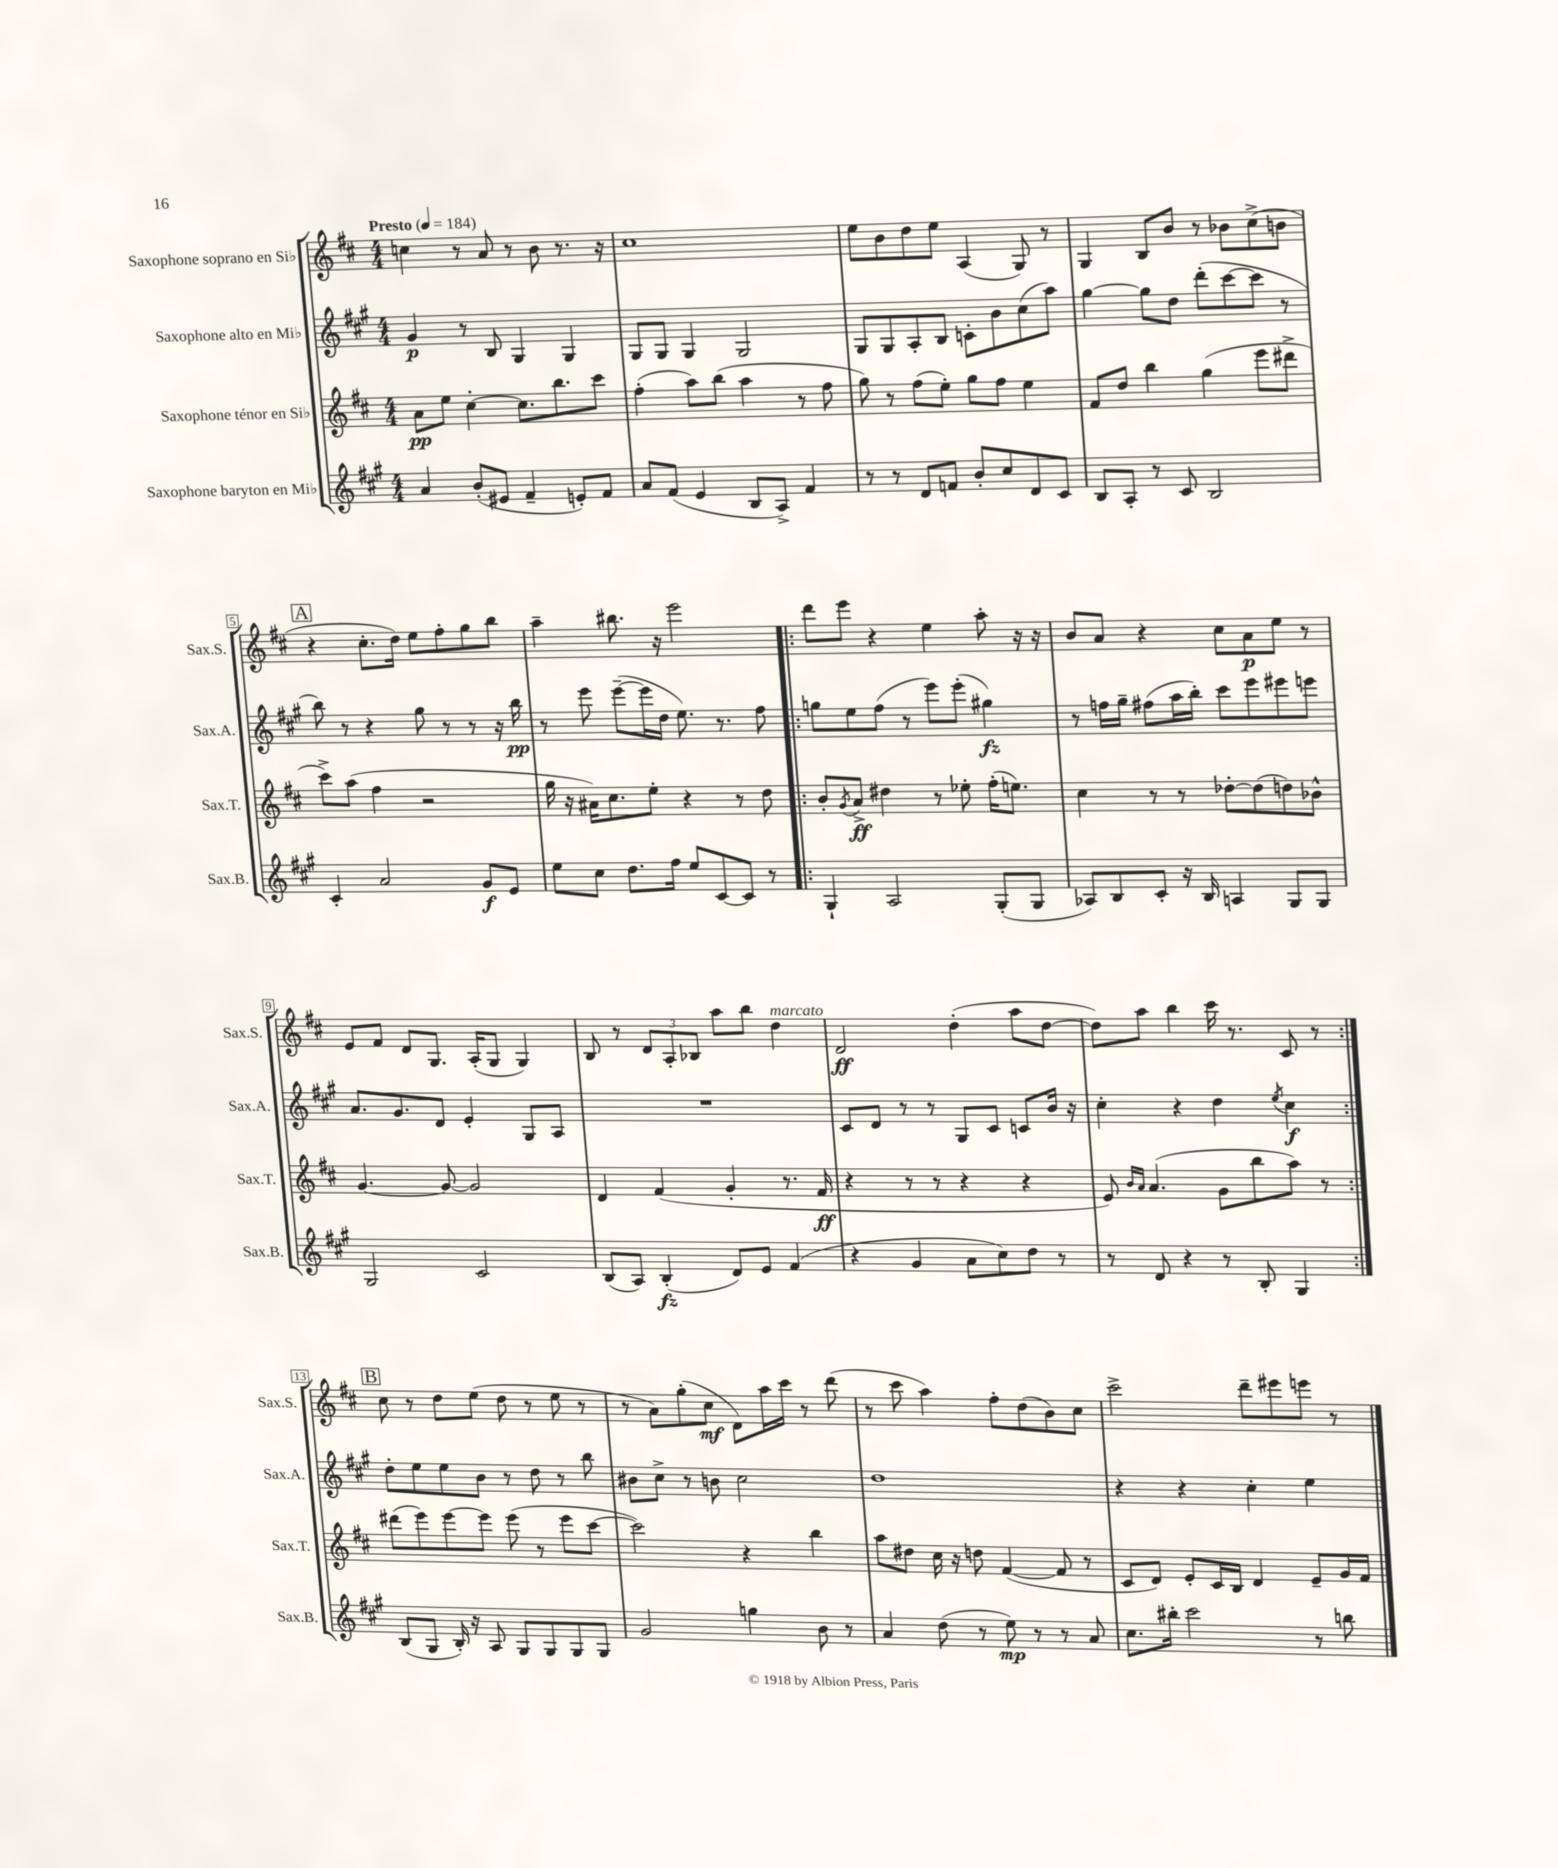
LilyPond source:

<<
\new StaffGroup <<
\new Staff = "s0" \with { instrumentName = "Saxophone soprano en Sib" shortInstrumentName = "Sax.S." } {
    \clef treble \key d \major \numericTimeSignature \time 4/4 \tempo "Presto" 4 = 184
    c''4 r8 a'8 r8 b'8 r8. r16 |
    cis''1 |
    e''8 b'8 d''8 e''8 a4( g8) r8 |
    g4 b8 b'8 r8 bes'8 cis''8->( b'8 |
    \mark \markup { \box "A" } r4 cis''8.-. d''16) e''8 fis''8-. g''8 b''8 |
    a''4-- bis''8. r16 e'''2 |
    \repeat volta 2 { d'''8 e'''8 r4 e''4 a''8-. r16 r16 |
    b'8 a'8 r4 cis''8 a'8\p e''8 r8 |
    e'8 fis'8 d'8 g8. a16-.( g8 g4) |
    b8 r8 \tuplet 3/2 { d'8 a8-. bes8 } a''8 b''8 d''4^\markup { \italic "marcato" } |
    d'2\ff d''4-.( a''8 d''8~ |
    d''8) a''8 b''4 cis'''16 r8. cis'8 r8 | }
    \mark \markup { \box "B" } cis''8 r8 d''8 e''8( d''8 r8 e''8 r8 |
    r8 a'8) g''8-.( cis''8\mf d'8) a''16 cis'''16 r8 d'''8( |
    r8 cis'''8 a''4) fis''8-. d''8( b'8) cis''8 |
    cis'''2-> d'''8-- eis'''8 e'''8 r8 \bar "|." |
}
\new Staff = "s1" \with { instrumentName = "Saxophone alto en Mib" shortInstrumentName = "Sax.A." } {
    \clef treble \key a \major \numericTimeSignature \time 4/4
    gis'4\p r8 b8 gis4 gis4 |
    gis8 gis8 gis4 gis2 |
    gis8 gis8 a8-. b8 c'8-. b'8 cis''8( a''8) |
    gis''4~ gis''8 d''8 d'''8-.( cis'''8~ cis'''8 r8 |
    \mark \markup { \box "A" } b''8) r8 r4 gis''8 r8 r8 r16 b''16\pp |
    r8 e'''8 e'''8~--( e'''16 d''16 e''8.) r8. fis''8 |
    \repeat volta 2 { g''8 e''8 fis''8( r8 e'''8) e'''8-.( gis''4\fz) |
    r8 f''16 gis''16-- fis''8( a''16 b''16-.) cis'''8 e'''8 eis'''8 e'''8 |
    a'8. gis'8. d'8 e'4-. gis8 a8 |
    R1 |
    cis'8 d'8 r8 r8 gis8 cis'8 c'8 b'16 r16 |
    cis''4-. r4 d''4 \acciaccatura { e''8 } cis''4\f | }
    \mark \markup { \box "B" } d''8-. e''8 e''8 b'8 r8 d''8 r8 b''8 |
    bis'8 cis''8-> r8 b'8 cis''2 |
    d''1 |
    r4 r4 cis''4-. e''4 \bar "|." |
}
\new Staff = "s2" \with { instrumentName = "Saxophone ténor en Sib" shortInstrumentName = "Sax.T." } {
    \clef treble \key d \major \numericTimeSignature \time 4/4
    a'8\pp e''8 cis''4~-. cis''8. b''8. cis'''8 |
    fis''4-.( a''8) b''8( a''4 r8 fis''8 |
    g''8) r8 fis''8( e''8-.) g''8 fis''8 e''4 |
    fis'8 d''8 b''4 g''4( e'''8 dis'''8-> |
    \mark \markup { \box "A" } cis'''8->) a''8( fis''4 r2 |
    g''16 r16 ais'16) cis''8. e''8-. r4 r8 d''8 |
    \repeat volta 2 { b'8-. \acciaccatura { g'8 } a'8->\ff dis''4 r8 ees''8-. fis''16-.( e''8.) |
    cis''4 r8 r8 des''8~-. des''8( d''8) bes'8-^ |
    g'4.~ g'8~ g'2 |
    d'4 fis'4( g'4-. r8. fis'16\ff |
    r4 r8 r8 r4 r4 |
    e'8) \grace { b'16 a'16 } a'4.( g'8 b''8 a''8) r8 | }
    \mark \markup { \box "B" } dis'''8( e'''8) e'''8~ e'''8 e'''8( r8 e'''8 cis'''8~ |
    cis'''2) r4 b''4 |
    a''8 dis''8 cis''16 r16 d''8 fis'4~( fis'8 r8 |
    cis'8 d'8) e'8-. cis'16 b16 d'4 e'8-- g'16 fis'16 \bar "|." |
}
\new Staff = "s3" \with { instrumentName = "Saxophone baryton en Mib" shortInstrumentName = "Sax.B." } {
    \clef treble \key a \major \numericTimeSignature \time 4/4
    a'4 b'8-.( eis'8 fis'4-- e'8-.) fis'8 |
    a'8 fis'8( e'4 b8 a8->) fis'4 |
    r8 r8 d'8 f'8 b'8-. cis''8 d'8 cis'8 |
    b8 a8-. r8 cis'8 b2 |
    \mark \markup { \box "A" } cis'4-. a'2 gis'8\f e'8 |
    e''8 cis''8 d''8. fis''16 e''8 cis'8~ cis'8 r8 |
    \repeat volta 2 { gis4-! a2 gis8-.( gis8 |
    aes8) b8 cis'8-. r16 b16 a4 gis8 gis8 |
    gis2 cis'2 |
    b8( a8) b4-.\fz( d'8) e'8 fis'4( |
    r4 gis'4 a'8 cis''8) d''8 r8 |
    r8 d'8 r4 r8 b8-. gis4 | }
    \mark \markup { \box "B" } b8( gis8 b16-.) r16 a8 gis8 gis8 gis8 gis8 |
    gis'2 g''4 b'8 r8 |
    a'4 d''8( r8 e''8\mp) r8 r8 a'8 |
    cis''8. bis''16-. cis'''2 r8 b''8 \bar "|." |
}
>>
>>
\layout { \context { \Score \override BarNumber.stencil = #(make-stencil-boxer 0.1 0.3 ly:text-interface::print) } }
